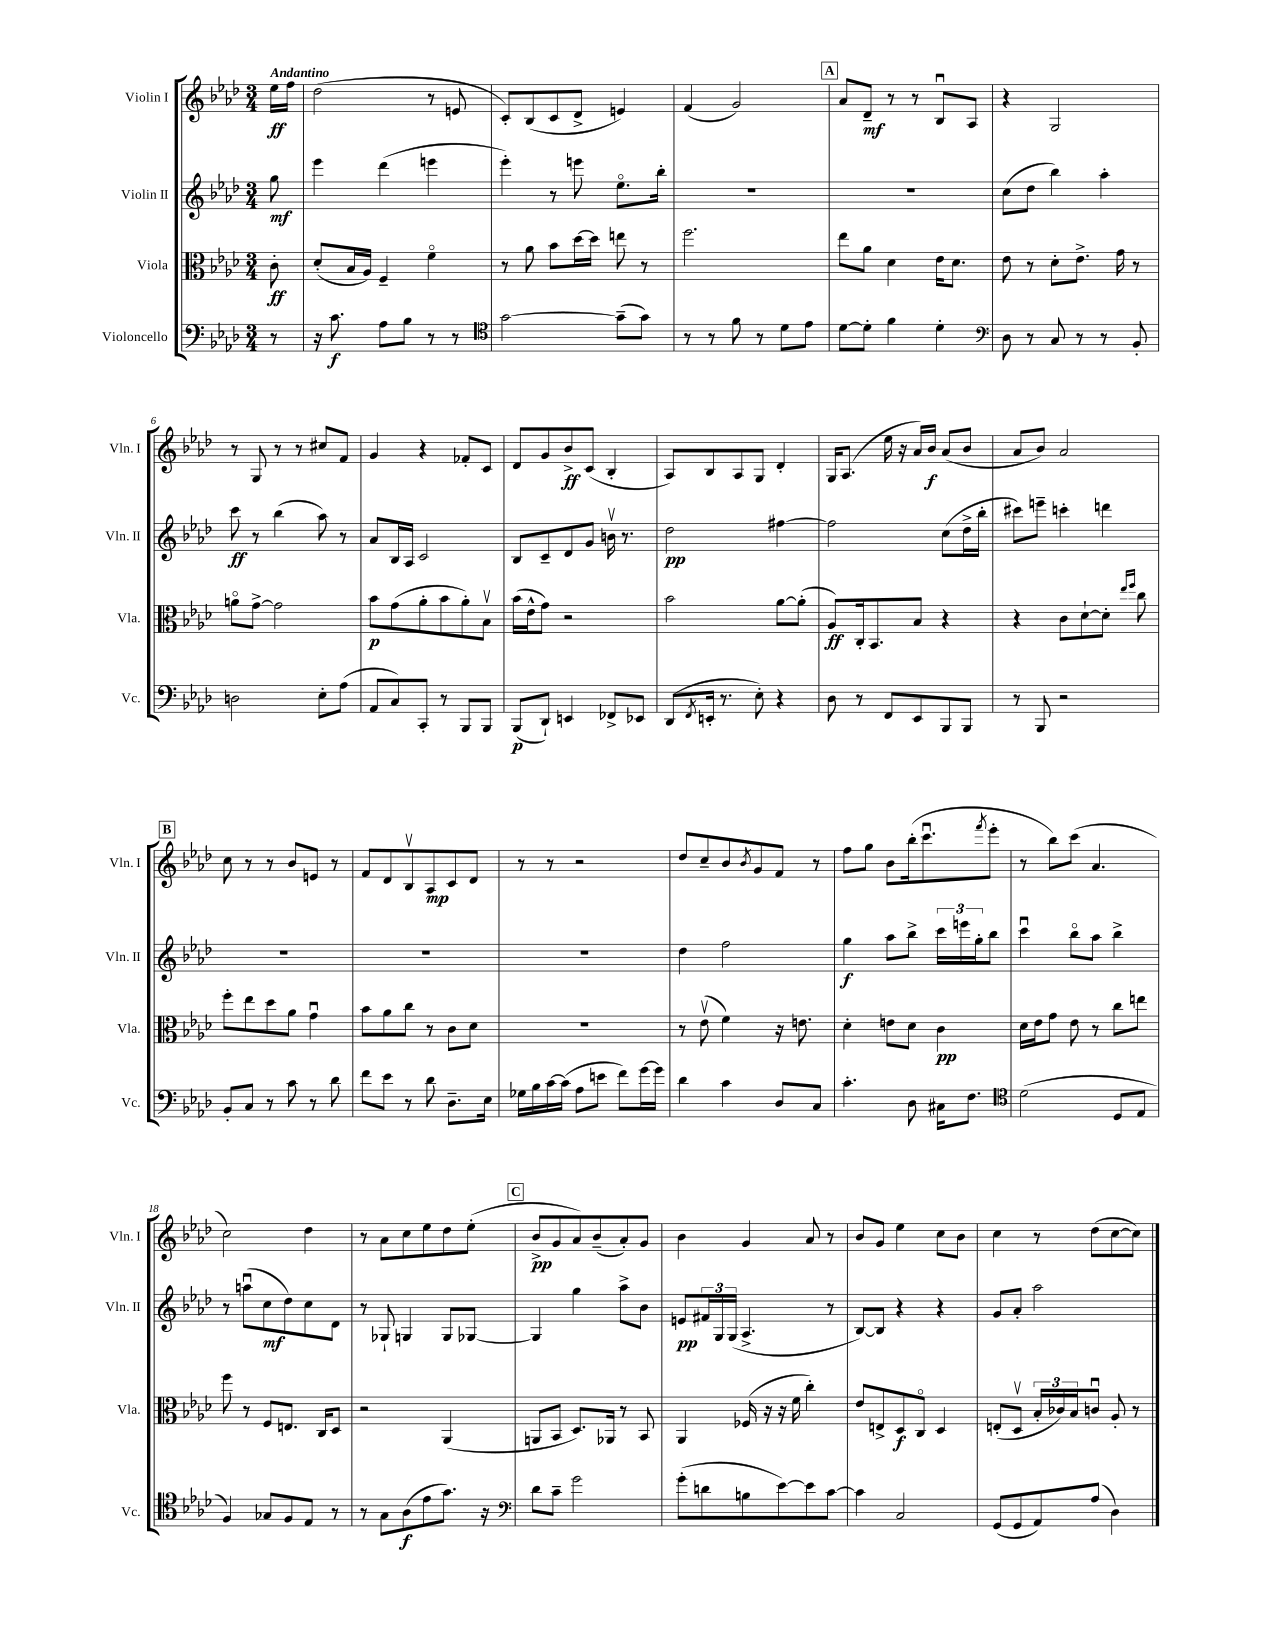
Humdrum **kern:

**kern	**dynam	**kern	**dynam	**kern	**dynam	**kern	**dynam
*part4	*part4	*part3	*part3	*part2	*part2	*part1	*part1
*staff4	*staff4	*staff3	*staff3	*staff2	*staff2	*staff1	*staff1
*I"Violoncello	*	*I"Viola	*	*I"Violin II	*	*I"Violin I	*
*I'Vc.	*	*I'Vla.	*	*I'Vln. II	*	*I'Vln. I	*
*clefF4	*	*clefC3	*	*clefG2	*	*clefG2	*
*k[b-e-a-d-]	*	*k[b-e-a-d-]	*	*k[b-e-a-d-]	*	*k[b-e-a-d-]	*
*M3/4	*	*M3/4	*	*M3/4	*	*M3/4	*
=	=	=	=	=	=	=	=
!	!	!	!	!	!	!LO:TX:a:B:t=Andantino	!
8r	.	8c'\	ff	8gg\	mf	16ee-\LL	ff
.	.	.	.	.	.	16ff\JJ	.
=1	=1	=1	=1	=1	=1	=1	=1
16r	.	(8d-'/L	.	4eee-\	.	(2dd-\	.
8.c\	f	.	.	.	.	.	.
.	.	16B-/L	.	.	.	.	.
.	.	16A-/JJ)	.	.	.	.	.
8A-\L	.	4F~/	.	(4ddd-\	.	.	.
8B-\J	.	.	.	.	.	.	.
8r	.	4f\	.	4eeen\	.	8r	.
8r	.	.	.	.	.	8en/	.
=2	=2	=2	=2	=2	=2	=2	=2
*clefC4	*	*	*	*	*	*	*
[2g\	.	8r	.	4eee-'\)	.	8c'/L)	.
.	.	8a-\	.	.	.	(8B-/	.
.	.	8b-\L	.	8r	.	8c/	.
.	.	[16dd-\L	.	8eeen\	.	8d-^/J	.
.	.	16dd-\JJ]	.	.	.	.	.
(8g~\L]	.	8een\	.	8.ee-\L	.	4en/)	.
8g\J)	.	8r	.	.	.	.	.
.	.	.	.	16bb-'\Jk	.	.	.
=3	=3	=3	=3	=3	=3	=3	=3
8r	.	2.ff\	.	2.r	.	(4f/	.
8r	.	.	.	.	.	.	.
8f\	.	.	.	.	.	2g/)	.
8r	.	.	.	.	.	.	.
8d-\L	.	.	.	.	.	.	.
8e-\J	.	.	.	.	.	.	.
!!LO:REH:place=s1:t=A
=4	=4	=4	=4	=4	=4	=4	=4
[8d-\L	.	8ee-\L	.	2.r	.	8a-/L	.
8d-'\J]	.	8a-\J	.	.	.	8d-~/J	mf
4f\	.	4d-\	.	.	.	8r	.
.	.	.	.	.	.	8r	.
4d-'\	.	16e-\KL	.	.	.	8B-u/L	.
.	.	8.d-\J	.	.	.	.	.
.	.	.	.	.	.	8A-/J	.
=5	=5	=5	=5	=5	=5	=5	=5
*clefF4	*	*	*	*	*	*	*
8D-\	.	8e-\	.	(8cc\L	.	4r	.
8r	.	8r	.	8dd-\J	.	.	.
8C/	.	8d-'\L	.	4bb-\)	.	2G/	.
8r	.	8.e-^\J	.	.	.	.	.
8r	.	.	.	4aa-'\	.	.	.
.	.	16g\	.	.	.	.	.
8BB-'/	.	8r	.	.	.	.	.
!!LO:LB:g=z
=6	=6	=6	=6	=6	=6	=6	=6
2Dn\	.	8an\L	.	8ccc\	ff	8r	.
.	.	[8g^\J	.	8r	.	8G/	.
.	.	2g\]	.	(4bb-\	.	8r	.
.	.	.	.	.	.	8r	.
8E-'\L	.	.	.	8aa-\)	.	8cc#X/L	.
(8A-\J	.	.	.	8r	.	8f/J	.
=7	=7	=7	=7	=7	=7	=7	=7
8AA-/L	.	8b-\L	p	8a-/L	.	4g/	.
8C/)	.	(8g\	.	16B-/L	.	.	.
.	.	.	.	16A-/JJ	.	.	.
8CC'/J	.	8a-'\	.	2c/	.	4r	.
8r	.	8b-\	.	.	.	.	.
8BBB-/L	.	8a-'\)	.	.	.	8f-X'/L	.
8BBB-/J	.	8B-v\J	.	.	.	8c/J	.
=8	=8	=8	=8	=8	=8	=8	=8
(8BBB-/L	p	(16b-\LL	.	8B-/L	.	8d-/L	.
.	.	16e-^^\J	.	.	.	.	.
8DD-`/J)	.	8g\J)	.	8c~/	.	8g/	.
4EEn/	.	2r	.	8d-/	.	8b-^/	ff
.	.	.	.	8g/J	.	(8c/J	.
8FF-X^/L	.	.	.	16bnv\	.	4B-'/	.
.	.	.	.	8.r	.	.	.
8EE-X/J	.	.	.	.	.	.	.
=9	=9	=9	=9	=9	=9	=9	=9
(8DD-/L	.	2b-\	.	2dd-\	pp	8A-/L)	.
8qFF/	.	.	.	.	.	.	.
16EEn'/Jk	.	.	.	.	.	8B-/	.
8.r	.	.	.	.	.	.	.
.	.	.	.	.	.	8A-/	.
8E-'\)	.	.	.	.	.	8G/J	.
4r	.	[8a-\L	.	[4ff#X\	.	4d-'/	.
.	.	(8a-'\J]	.	.	.	.	.
=10	=10	=10	=10	=10	=10	=10	=10
8D-\	.	8A-/L)	ff	2ff#\]	.	16G/KL	.
.	.	.	.	.	.	(8.A-/J	.
8r	.	16C'/k	.	.	.	.	.
.	.	8.BB-/	.	.	.	.	.
8FF/L	.	.	.	.	.	16ee-\	.
.	.	.	.	.	.	16r	.
8EE-/	.	8B-/J	.	.	.	16a-/LL)	.
.	.	.	.	.	.	16b-/JJ	f
8BBB-/	.	4r	.	(8cc\L	.	(8a-/L	.
8BBB-/J	.	.	.	16dd-^\L	.	8b-/J	.
.	.	.	.	16bb-'\JJ	.	.	.
=11	=11	=11	=11	=11	=11	=11	=11
8r	.	4r	.	8ccc#X\L)	.	8a-/L	.
8BBB-/	.	.	.	8eeen~\J	.	8b-/J)	.
2r	.	8c\L	.	4cccn'\	.	2a-/	.
.	.	[8d-`\	.	.	.	.	.
.	.	8d-'\J]	.	4dddn\	.	.	.
.	.	16qqee-/LL	.	.	.	.	.
.	.	16qqff/JJ	.	.	.	.	.
.	.	8cc\	.	.	.	.	.
!!LO:LB:g=z
!!LO:REH:place=s1:t=B
=12	=12	=12	=12	=12	=12	=12	=12
8BB-'/L	.	8ff'\L	.	2.r	.	8cc\	.
8C/J	.	8ee-\	.	.	.	8r	.
8r	.	8dd-\	.	.	.	8r	.
8c\	.	8a-\J	.	.	.	8b-/L	.
8r	.	4gu\	.	.	.	8en/J	.
8d-\	.	.	.	.	.	8r	.
=13	=13	=13	=13	=13	=13	=13	=13
8f\L	.	8b-\L	.	2.r	.	8f/L	.
8e-\J	.	8a-\	.	.	.	8d-/	.
8r	.	8cc\J	.	.	.	8B-v/	.
8d-\	.	8r	.	.	.	8A-/	mp
8.D-~\L	.	8c\L	.	.	.	8c/	.
.	.	8d-\J	.	.	.	8d-/J	.
16E-\Jk	.	.	.	.	.	.	.
=14	=14	=14	=14	=14	=14	=14	=14
16G-X\LL	.	2.r	.	2.r	.	8r	.
16B-\	.	.	.	.	.	.	.
[16c\	.	.	.	.	.	8r	.
(16c\JJ]	.	.	.	.	.	.	.
8A-\L	.	.	.	.	.	2r	.
8en\J	.	.	.	.	.	.	.
8f\L)	.	.	.	.	.	.	.
[16g\L	.	.	.	.	.	.	.
16g\JJ]	.	.	.	.	.	.	.
=15	=15	=15	=15	=15	=15	=15	=15
4d-\	.	8r	.	4dd-\	.	8dd-/L	.
.	.	(8e-v\	.	.	.	8cc~/	.
4c\	.	4f\)	.	2ff\	.	8b-/	.
.	.	.	.	.	.	8qb-/	.
.	.	.	.	.	.	8g/	.
8D-/L	.	16r	.	.	.	8f/J	.
.	.	8.en\	.	.	.	.	.
8C/J	.	.	.	.	.	8r	.
=16	=16	=16	=16	=16	=16	=16	=16
4.c'\	.	4d-'\	.	4gg\	f	8ff\L	.
.	.	.	.	.	.	8gg\J	.
.	.	8en\L	.	8aa-\L	.	8b-\L	.
8D-\	.	8d-\J	.	8bb-^\J	.	(16bb-'\k	.
.	.	.	.	.	.	8.cccu\	.
16C#X\KL	.	4c\	pp	24ccc\LL	.	.	.
.	.	.	.	24eeen\	.	.	.
8.F\J	.	.	.	.	.	.	.
.	.	.	.	24gg'\J	.	.	.
.	.	.	.	.	.	8qfff/	.
.	.	.	.	8bb-\J	.	8eee-'\J	.
=17	=17	=17	=17	=17	=17	=17	=17
*clefC4	*	*	*	*	*	*	*
(2d-\	.	16d-\LL	.	4cccu\	.	8r	.
.	.	16e-\J	.	.	.	.	.
.	.	8g\J	.	.	.	8bb-\L)	.
.	.	8e-\	.	8bb-\L	.	(8ccc\J	.
.	.	8r	.	8aa-\J	.	4.a-/	.
8D-/L	.	8cc\L	.	4bb-^\	.	.	.
8E-/J	.	8een\J	.	.	.	.	.
!!LO:LB:g=z
=18	=18	=18	=18	=18	=18	=18	=18
4F/)	.	8ff\	.	8r	.	2cc\)	.
.	.	8r	.	(8aanu\L	.	.	.
8G-X/L	.	8F/L	.	8cc\	mf	.	.
8F/	.	8.En/J	.	8dd-\)	.	.	.
8E-/J	.	.	.	8cc\	.	4dd-\	.
.	.	16C/KL	.	.	.	.	.
8r	.	8D-/J	.	8d-\J	.	.	.
=19	=19	=19	=19	=19	=19	=19	=19
8r	.	2r	.	8r	.	8r	.
8G\L	.	.	.	8G-X`/	.	8a-\L	.
(8A-\	f	.	.	4Gn/	.	8cc\	.
8e-\	.	.	.	.	.	8ee-\	.
8.g\J)	.	(4AA-/	.	8G/L	.	8dd-\	.
.	.	.	.	[8G-X/J	.	(8ee-'\J	.
16r	.	.	.	.	.	.	.
!!LO:REH:place=s1:t=C
=20	=20	=20	=20	=20	=20	=20	=20
*clefF4	*	*	*	*	*	*	*
8d-\L	.	8AAn/L	.	4G-/]	.	8b-^/L	pp
8c~\J	.	8BB-/J	.	.	.	8g/	.
2g\	.	8.D-/L)	.	4gg\	.	8a-/)	.
.	.	.	.	.	.	(8b-~/	.
.	.	16AA-X/Jk	.	.	.	.	.
.	.	8r	.	8aa-^\L	.	8a-'/)	.
.	.	8BB-/	.	8b-\J	.	8g/J	.
=21	=21	=21	=21	=21	=21	=21	=21
(8g'\L	.	4AA-/	.	8en/L	pp	4b-\	.
8dn\	.	.	.	24f#X/L	.	.	.
.	.	.	.	24G/	.	.	.
.	.	.	.	(24G/JJ	.	.	.
8Bn\	.	(16F-X/	.	4.A-^/	.	4g/	.
.	.	16r	.	.	.	.	.
[8e-\)	.	16r	.	.	.	.	.
.	.	16f\	.	.	.	.	.
8e-\]	.	4cc'\)	.	.	.	8a-/	.
[8c\J	.	.	.	8r	.	8r	.
=22	=22	=22	=22	=22	=22	=22	=22
4c\]	.	8e-/L	.	[8B-/L)	.	8b-/L	.
.	.	8En^/	.	8B-/J]	.	8g/J	.
2C/	.	8D-/	f	4r	.	4ee-\	.
.	.	8C/J	.	.	.	.	.
.	.	4D-/	.	4r	.	8cc\L	.
.	.	.	.	.	.	8b-\J	.
=23	=23	=23	=23	=23	=23	=23	=23
(8GG/L	.	(8En'/L	.	8g/L	.	4cc\	.
8GG/	.	8D-v/J	.	8a-'/J	.	.	.
8AA-/)	.	24B-'/LL	.	2aa-\	.	8r	.
.	.	24c-X/)	.	.	.	.	.
.	.	24B-/J	.	.	.	.	.
(8A-/J	.	8cnu/J	.	.	.	(8dd-\L	.
4D-\)	.	8A-'/	.	.	.	[8cc\	.
.	.	8r	.	.	.	8cc\J])	.
==	==	==	==	==	==	==	==
*-	*-	*-	*-	*-	*-	*-	*-
